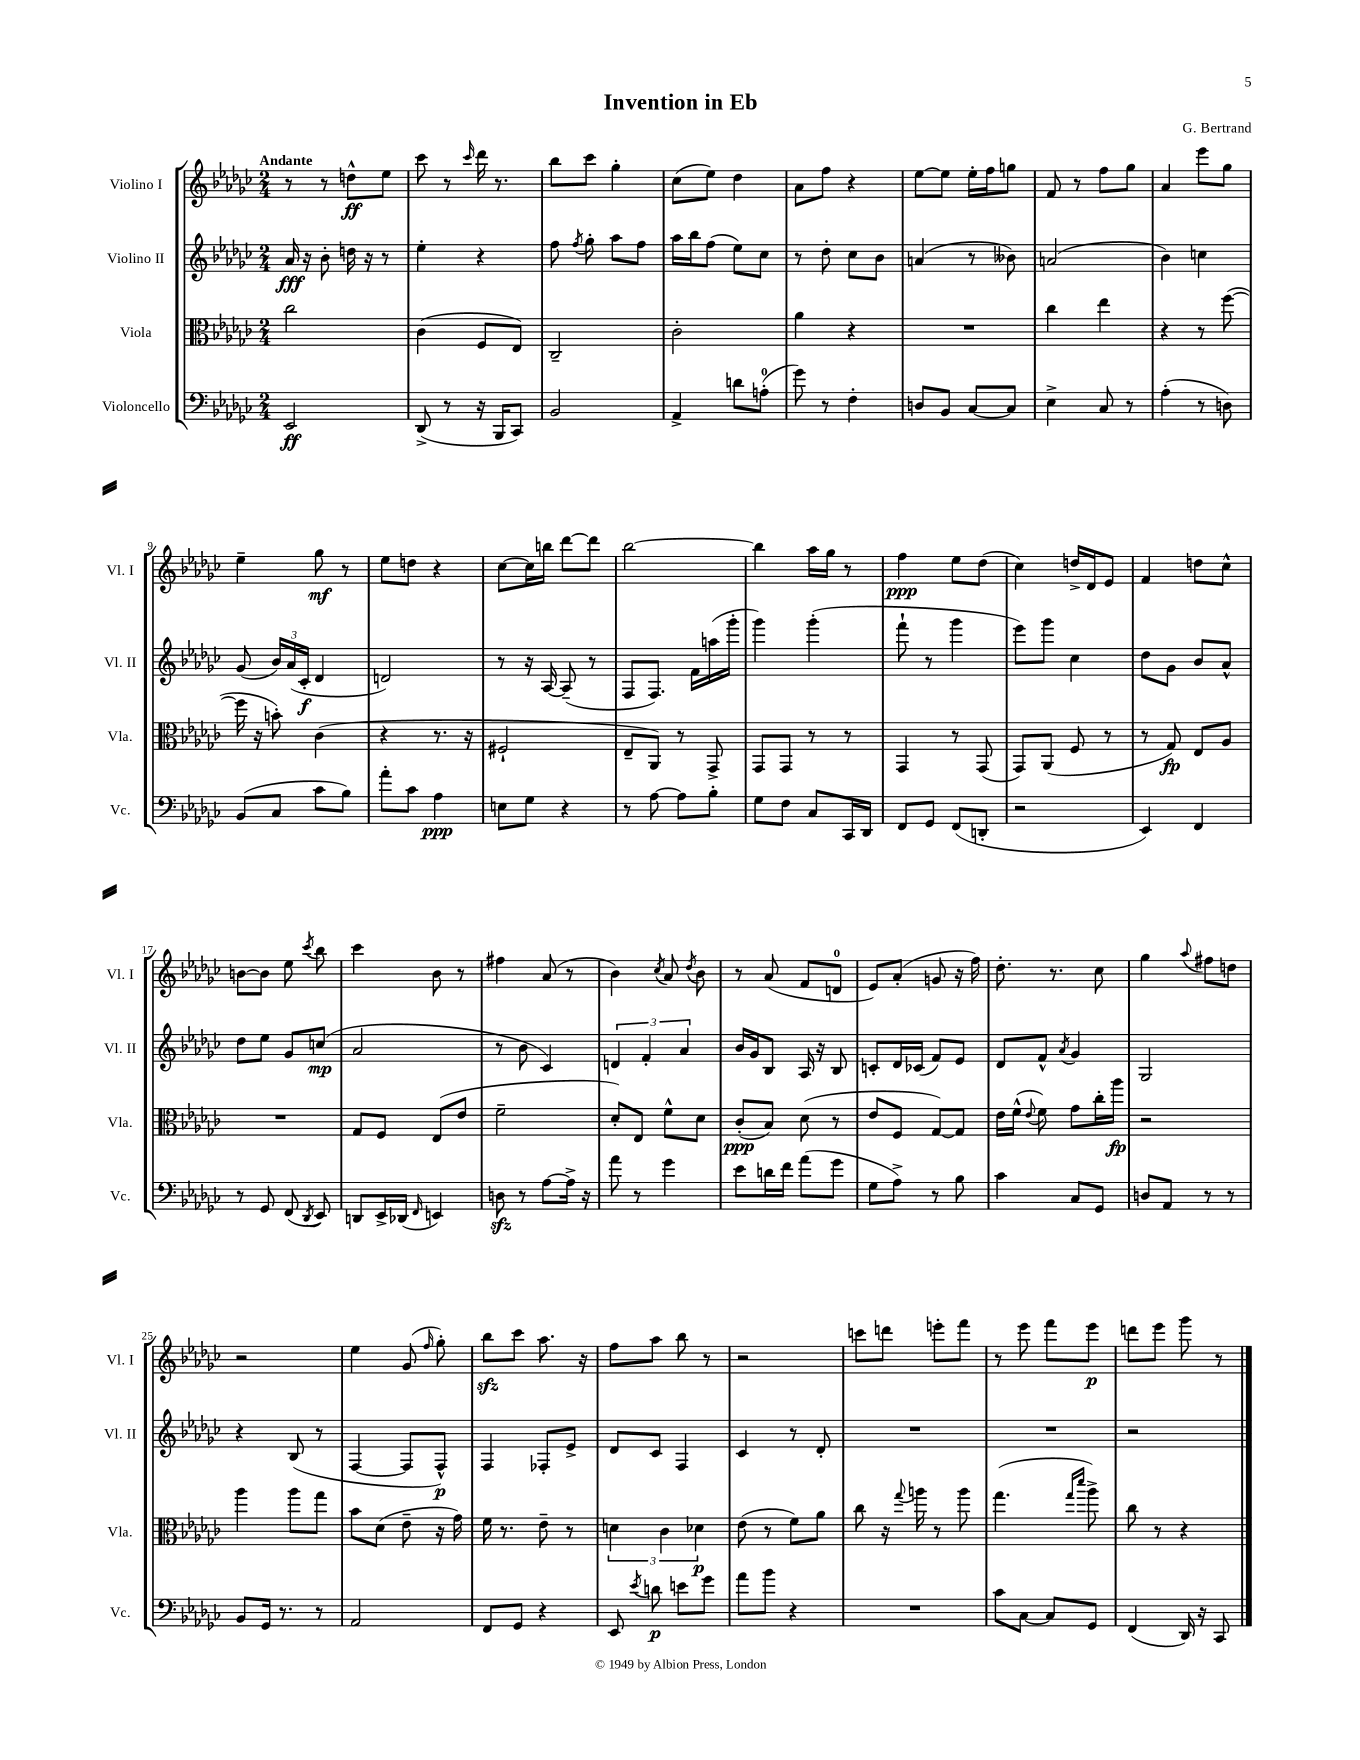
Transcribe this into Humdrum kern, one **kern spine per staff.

**kern	**kern	**kern	**kern
*staff4	*staff3	*staff2	*staff1
*clefF4	*clefC3	*clefG2	*clefG2
*k[b-e-a-d-g-c-]	*k[b-e-a-d-g-c-]	*k[b-e-a-d-g-c-]	*k[b-e-a-d-g-c-]
*M2/4	*M2/4	*M2/4	*M2/4
2EE-	2cc-	16a-	8r
.	.	16r	.
.	.	8b-'	8r
.	.	16dd	8dd^^
.	.	16r	.
.	.	8r	8ee-
=	=	=	=
(8DD-^	(4c-	4ee-'	8ccc-
8r	.	.	8r
.	.	.	16qqccc-
16r	8F	4r	16ddd-
16BBB-	.	.	8.r
8CC-)	8E-)	.	.
=	=	=	=
2BB-	2C-~	8ff	8bb-
.	.	8qff	.
.	.	8gg-'	8ccc-
.	.	8aa-	4gg-'
.	.	8ff	.
=	=	=	=
4AA-^	2c-'	16aa-	(8cc-
.	.	16bb-	.
.	.	(8ff	8ee-)
8d	.	8ee-)	4dd-
(8A'	.	8cc-	.
=	=	=	=
8g-)	4a-	8r	8a-
8r	.	8dd-'	8ff
4F'	4r	8cc-	4r
.	.	8b-	.
=	=	=	=
8D	2r	(4a	[8ee-
8BB-	.	.	8ee-]
[8C-	.	8r	16ee-'
.	.	.	16ff
8C-]	.	8b--)	8gg
=	=	=	=
4E-^	4cc-	(2a	8f
.	.	.	8r
8C-	4ee-	.	8ff
8r	.	.	8gg-
=	=	=	=
(4A-'	4r	4b-)	4a-
8r	8r	4cc	8eee-
8D)	([8ff	.	8gg-
=	=	=	=
(8BB-	16ff]	(8g-	4ee-~
.	16r	.	.
8C-	8b')	24b-)	.
.	.	(24a-	.
.	.	24c-'	.
8c-	(4c-	4d-	8gg-
8B-)	.	.	8r
=	=	=	=
8a-'	4r	2d)	8ee-
8c-	.	.	8dd
4A-	8.r	.	4r
.	16r	.	.
=	=	=	=
8E	2F#`	8r	[8cc-
8G-	.	16r	16cc-]
.	.	[16A-	16bb
4r	.	(8A-~]	[8ddd-
.	.	8r	8ddd-]
=	=	=	=
8r	8E-~	8F	[2bb-
[8A-	8AA-)	8.F)	.
8A-]	8r	.	.
.	.	16f	.
8B-'	8GG-^	(16aa	.
.	.	16ggg-'	.
=	=	=	=
8G-	8GG-	4ggg-)	4bb-]
8F	8GG-	.	.
8C-	8r	(4ggg-'	16aa-
.	.	.	16gg-
16CC-	8r	.	8r
16DD-	.	.	.
=	=	=	=
8FF	4GG-	8fff`	4ff
8GG-	.	8r	.
(8FF	8r	4ggg-	8ee-
8DD'	(8GG-	.	(8dd-
=	=	=	=
2r	8GG-)	8eee-)	4cc-)
.	(8AA-	8ggg-	.
.	8F	4cc-	16dd^
.	.	.	16d-
.	8r	.	8e-
=	=	=	=
4EE-)	8r	8dd-	4f
.	8G-)	8g-	.
4FF	8E-	8b-	8dd
.	8A-	8a-^^	8cc-^^
=	=	=	=
8r	2r	8dd-	[8b
8GG-	.	8ee-	8b]
(8FF	.	8g-	8ee-
8qDD-	.	.	8qccc-
8EE-)	.	(8cc	8bb-
=	=	=	=
8DD	8G-	2a-	4ccc-
16EE-^	8F	.	.
(16DD-	.	.	.
16qqFF	.	.	.
4EE)	(8E-	.	8b-
.	8e-	.	8r
=	=	=	=
8D	2f~	8r	4ff#
8r	.	8b-	.
[8A-	.	4c-)	(8a-
16A-^]	.	.	8r
16r	.	.	.
=	=	=	=
8a-	8d-')	6d	4b-)
8r	8E-	.	.
.	.	6f'	.
.	.	.	8qcc-
4g-	8f^^	.	8a-
.	.	6a-	.
.	.	.	8qdd-
.	8d-	.	8b-
=	=	=	=
8e-	(8c-'	16b-	8r
.	.	16g-	.
16d	8B-)	8B-	(8a-
16f	.	.	.
(8a-	(8d-	16A-	8f
.	.	16r	.
8g-	8r	8B-	8d
=	=	=	=
8G-	8e-	8c'	8e-)
8A-^)	8F	16d-	(8a-'
.	.	(16c-	.
8r	[8G-)	8f)	8g
8B-	8G-]	8e-	16r
.	.	.	16ff)
=	=	=	=
4c-	16e-	8d-	8.dd-'
.	(16f^^	.	.
.	8qqe-	.	.
.	8f)	8f^^	.
.	.	.	8.r
.	.	8qa-	.
8C-	8g-	4g-	.
8GG-	16cc-'	.	8cc-
.	16aa-	.	.
=	=	=	=
8D	2r	2G-	4gg-
8AA-	.	.	.
.	.	.	8qqaa-
8r	.	.	8ff#
8r	.	.	8dd
=	=	=	=
8BB-	4aa-	4r	2r
16GG-	.	.	.
8.r	.	.	.
.	8aa-	(8B-	.
8r	8gg-	8r	.
=	=	=	=
2AA-	8b-	[4F	4ee-
.	(8d-	.	.
.	8e-~	8F]	(8g-
.	.	.	16qqff
.	16r	8F^^)	8gg-')
.	16g-)	.	.
=	=	=	=
8FF	16f	4F	8bb-
.	8.r	.	.
8GG-	.	.	8ccc-
4r	8e-~	8F-'	8.aa-
.	8r	8e-^	.
.	.	.	16r
=	=	=	=
8EE-	6d	8d-	8ff
8qe-	.	.	.
8d	.	8c-	8aa-
.	6c-	.	.
8e	.	4F	8bb-
.	6d-	.	.
8g-	.	.	8r
=	=	=	=
8a-	(8e-	4c-	2r
8b-	8r	.	.
4r	8f)	8r	.
.	8a-	8d-'	.
=	=	=	=
2r	8cc-	2r	8ccc
.	16r	.	8ddd
.	8qqgg-	.	.
.	16aa	.	.
.	8r	.	8eee'
.	8aa	.	8fff
=	=	=	=
8c-	(4.gg-	2r	8r
[8C-	.	.	8eee-
8C-]	.	.	8fff
.	16qqgg-	.	.
.	16qqddd-	.	.
8GG-	8aa-^)	.	8eee-
=	=	=	=
(4FF	8cc-	2r	8ddd
.	8r	.	8eee-
16DD-)	4r	.	8ggg-
16r	.	.	.
8CC-	.	.	8r
==	==	==	==
*-	*-	*-	*-
